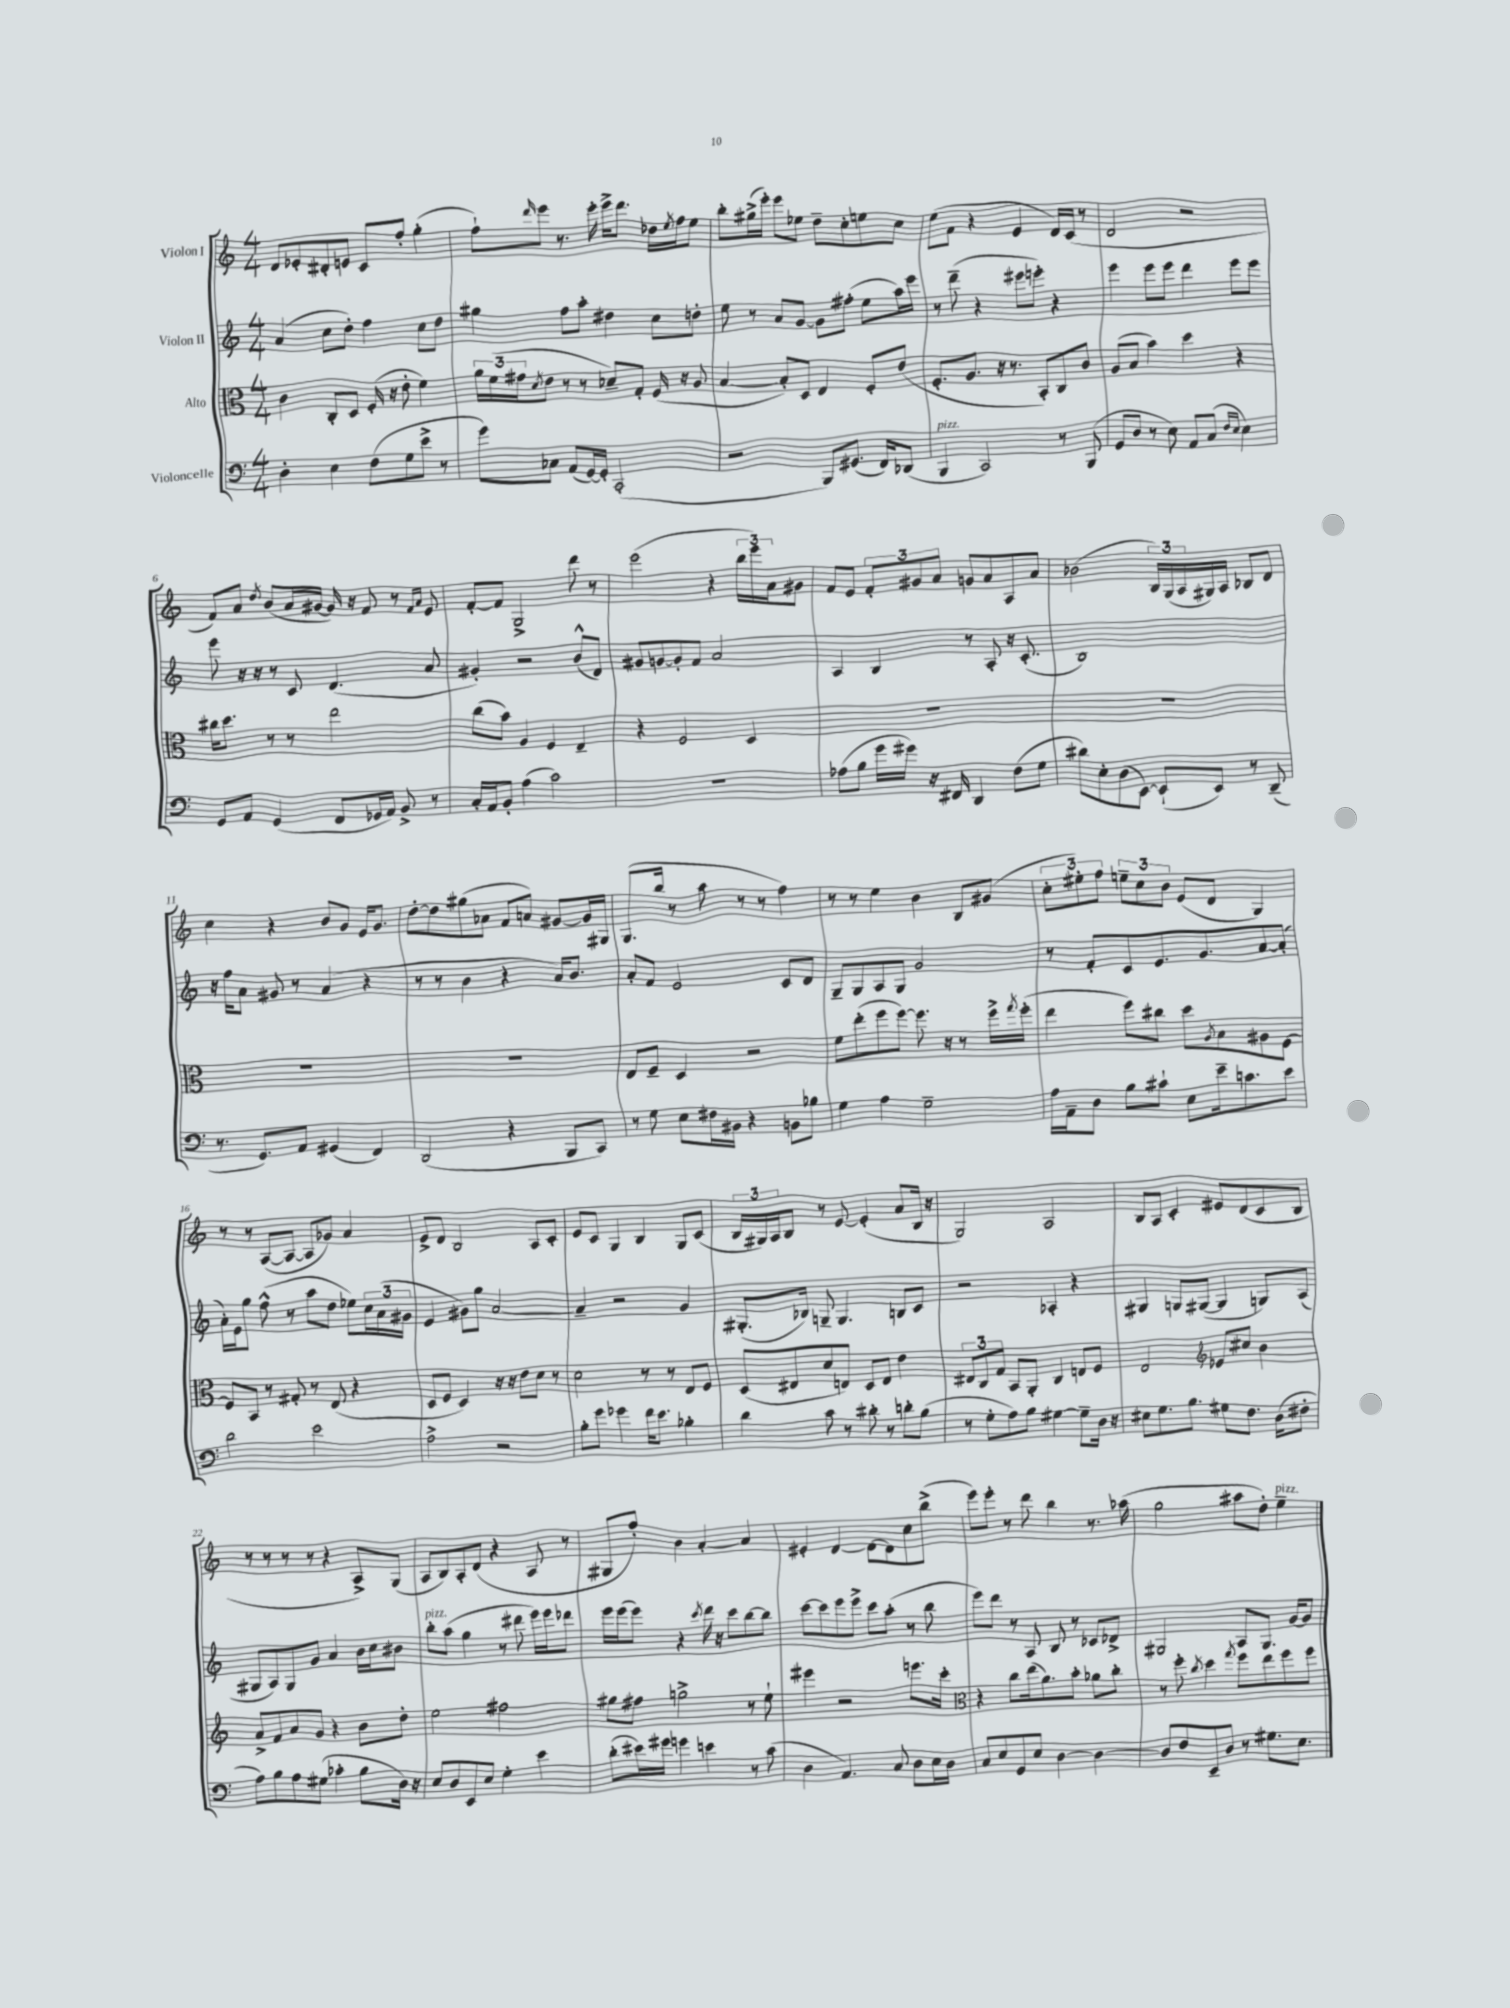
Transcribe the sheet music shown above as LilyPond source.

<<
\new StaffGroup <<
\new Staff = "s0" \with { instrumentName = "Violon I" } {
    \clef treble \key c \major \numericTimeSignature \time 4/4
    d'8 ees'8-. dis'8-. e'8 c'8 f''8-. g''4-.( |
    f''8-!) \grace { d'''16 } e'''8 r8. e'''16-. e'''16-> d'''8. des''16 \acciaccatura { e''8 } f''16 e''8 |
    b''8-. gis''16->( e'''16-.) e'''8 ees''8 d''8-- c''8-. e''8 c''8 |
    e''8( f'8 r4 e'4 d'16) c'16( r8 |
    d'2 r2 |
    f'8) a'8 \acciaccatura { d''8 } b'8( a'16 gis'16~ gis'16) r16 f'8 r8 \grace { f'16 a'16 } e'8 |
    f'8~-. f'8 g2-> d'''8 r8 |
    e'''2( r4 \tuplet 3/2 { b''16 e'''16) a'16 } gis'8 |
    f'8 e'8 \tuplet 3/2 { f'8-. gis'8 a'8 } g'8 a'8 a8 a'8 |
    bes'2( \tuplet 3/2 { b16) g16( a16 } gis16) a16 bes8 d'8 |
    c''4 r4 b'8 g'8 e'16 g'8. |
    d''8~-. d''8 gis''8( aes'8 f'8 a'8) gis'8~ gis'16 gis16 |
    g8.( b''16 r8 a''8 r8 r8 f''4) |
    r8 r8 e''4 b'4 b8 gis'8( |
    \tuplet 3/2 { c''8-. eis''8-.) f''8 } \tuplet 3/2 { e''8-- c''8 b'8 } e'8( d'8 g4) |
    r8 r8 a8~( a8~ a8 ges'8) a'4 |
    e'8-> d'8 b2 a8 c'8-. |
    e'8 c'8 g4 b4 g8 c'8( |
    \tuplet 3/2 { b16 gis16) a16 } b8 r8 e'8~ e'4-.( a'8 b16 r16 |
    g2) a2 |
    b8 a8 c'4-. eis'8 d'8( c'8 b8 |
    r8 r8 r8 r8 r4 a8->) g8( |
    a8 b8) a8-. d'8( r4 a8 r8 |
    gis8 f''8-.) b'4 a'4~-. a'4 |
    eis'4-. d'4~ d'8~ d'8 c''8 b''8->( |
    e'''8) e'''8-. r8 d'''8 b''4 r8. aes''16( |
    g''2 ais''8 d''8-.) e''4--^\markup { \italic "pizz." } \bar "|." |
}
\new Staff = "s1" \with { instrumentName = "Violon II" } {
    \clef treble \key c \major \numericTimeSignature \time 4/4
    a'4( c''8 d''8-.) f''4 c''8 d''8 |
    gis''4 f''8 a''8-. dis''4 c''8 d''8-. |
    e''8 r8 a'8 g'8~ g'8 fis''8-.( e''8 a''16) e'''16 |
    r8 d'''8--( r4 eis'''8 e'''8-.) r4 |
    e'''4 e'''8 e'''8 d'''4 e'''8 e'''8 |
    e'''8 r16 r16 r8 c'8 d'4.( a'8 |
    gis'4-.) r2 b'8-^( d'8) |
    gis'8 g'8~ g'8-. f'8 a'2 |
    a4 b4 r8 a8-. r16 c'8.-.( |
    b1) |
    r16 f''16 a'8 gis'8 r8 a'4( r4 |
    r8 r8 b'4 r4 a'16) b'8. |
    a'8-. f'8 e'2 c'8 d'8 |
    g8-- g8 a8 g8 g'2 |
    r8 f'8-. c'8 e'8. g'8. a'8~ a'8-.( |
    a'16-.) e'16 g''8 f''8-^( r8 a''8 d''8 ees''8) \tuplet 3/2 { c''16 a'16( gis'16 } |
    e'4 gis'8) g''8 a'2~ |
    a'4-- r2 g'4 |
    gis8.-.( bes16) g8-- g4. b8 c'8 |
    r2 aes4-. r4 |
    gis4 g8 gis8~( gis4 g8) a8( |
    gis8 a8) gis8 g'8 a'4 b'16 c''16 bis'8 |
    b''8-.^\markup { \italic "pizz." } a''8( g''4 r8 dis'''8 e'''16) e'''16 des'''8 |
    e'''16 e'''16( e'''8) r4 \acciaccatura { c'''8 } d'''16 r16 c'''8 b''8~ b''8 |
    c'''8~ c'''8 e'''8 e'''8-> c'''8 a''8-.( r8 b''8 |
    e'''8) d'''8 r8 a8 b8 r8 ces'8 des'8-> |
    gis2 a8 gis8. g'16~ g'8 \bar "|." |
}
\new Staff = "s2" \with { instrumentName = "Alto" } {
    \clef alto \key c \major \numericTimeSignature \time 4/4
    c'4 c8-. d8 f16-.( r16 e'8-. f'4) |
    \tuplet 3/2 { a'16 f'16( gis'16 } \acciaccatura { d'8 } e'8 r8 r8 des'8--) g8-. f16( r16 a8 |
    b4~ b8-.) d8 e4 f8-. e'8( |
    f8.-. a8. r16 r8. b,8-.) c8 c'8 |
    a8( b8 b'4) d''4 r4 |
    cis''16 d''8. r8 r8 e''2 |
    c''8( b'8) a4 f4 e4-- |
    r4 f2 d4 |
    R1 |
    R1 |
    R1 |
    R1 |
    e8 f8-- d4 r2 |
    f'8 e''8-.( f''8 f''8~) f''8. r16 r8 f''16-> \acciaccatura { g''8 } f''16-.( |
    e''4 f''8) cis''8 d''8 \acciaccatura { a8 } b8 ais8 f8~ |
    f8 b,8 r8 gis8-. r8 e8( r4 |
    d8 f8 d4) r16 r16 e'8 d'8 r8 |
    d'2 r8 r8 e8 f8 |
    d8( eis8 d'8 e8) d8 e8 e'4 |
    \tuplet 3/2 { eis8 c8 g8 } b,8 a,8-. c4 e8 f8 |
    e2 \clef treble ees'8 cis''8 b'4 |
    a'8-> f'8 a'8 g'8 r4 b'8 d''8-. |
    e''2 fis''2 |
    gis''8 fis''8 g''2-> r8 e''8-! |
    eis'''4 r2 e'''8. c'''16-. |
    \clef alto r4 c''8 e''16( a'8.) b'8-. aes'8 c''8-. |
    r8 f''8-. \acciaccatura { c''8 } d''4 \acciaccatura { g''8 } f''8 e''8 f''8 f''8 \bar "|." |
}
\new Staff = "s3" \with { instrumentName = "Violoncelle" } {
    \clef bass \key c \major \numericTimeSignature \time 4/4
    d4-. e4 f8( g8 e'8-> r8 |
    g'8) ces8 a,8( g,16~) g,16-. c,2-.( |
    r2 b,,8) gis,8.( f,16) des,8( |
    b,,4^\markup { \italic "pizz." } c,2) r8 b,,8( |
    g,8 d8 r8 e8) a,8 c8( \grace { f16 e16 } e4) |
    g,8 a,8 g,4( f,8 ges,16 a,16) b,8-> r8 |
    c16-. a,16 b,8-. a4( c'2) |
    R1 |
    aes8( b8 g'16 gis'16) r16 fis,16 d,4 f8( g8 |
    dis'8) e8-. d8( e,8~) e,8-!( e,8) r8 d,8--( |
    r8. g,8.) a,8 gis,4( f,4) |
    d,2( r4 b,,8 c,8) |
    r8 g8 e8 fis16 bis,16 r4 b,8 bes8 |
    g4 a4 g2-- |
    a16 a,16-- d8 b8 cis'8-! e8 e'16-- c'8. e'8 |
    d'2 e'2 |
    a2-> r2 |
    b8-. g'8 ges'4 f'16 e'8. bes4-. |
    d'4 c'8 r8 dis'8-. r8 d'8-. b8( |
    r8 g8-. a8) b8 gis4~ gis8-- d16 r16 |
    eis8 g8. b8. gis8 f8. d16( fis8-. |
    a8) b8 a8 gis8( ces'4-. b8 d16) r16 |
    e8 d8 e,8 e8 g4-. e'4 |
    d'8-.( eis'16) gis'16 g'4 e'4 r8 c'8( |
    d4 a,4.) c8 d8 e16 d16 |
    c8 e8 g,8 e8 d4~ d4~ |
    d8 f8 e,8-- d8 r8 gis8. e8. \bar "|." |
}
>>
>>
